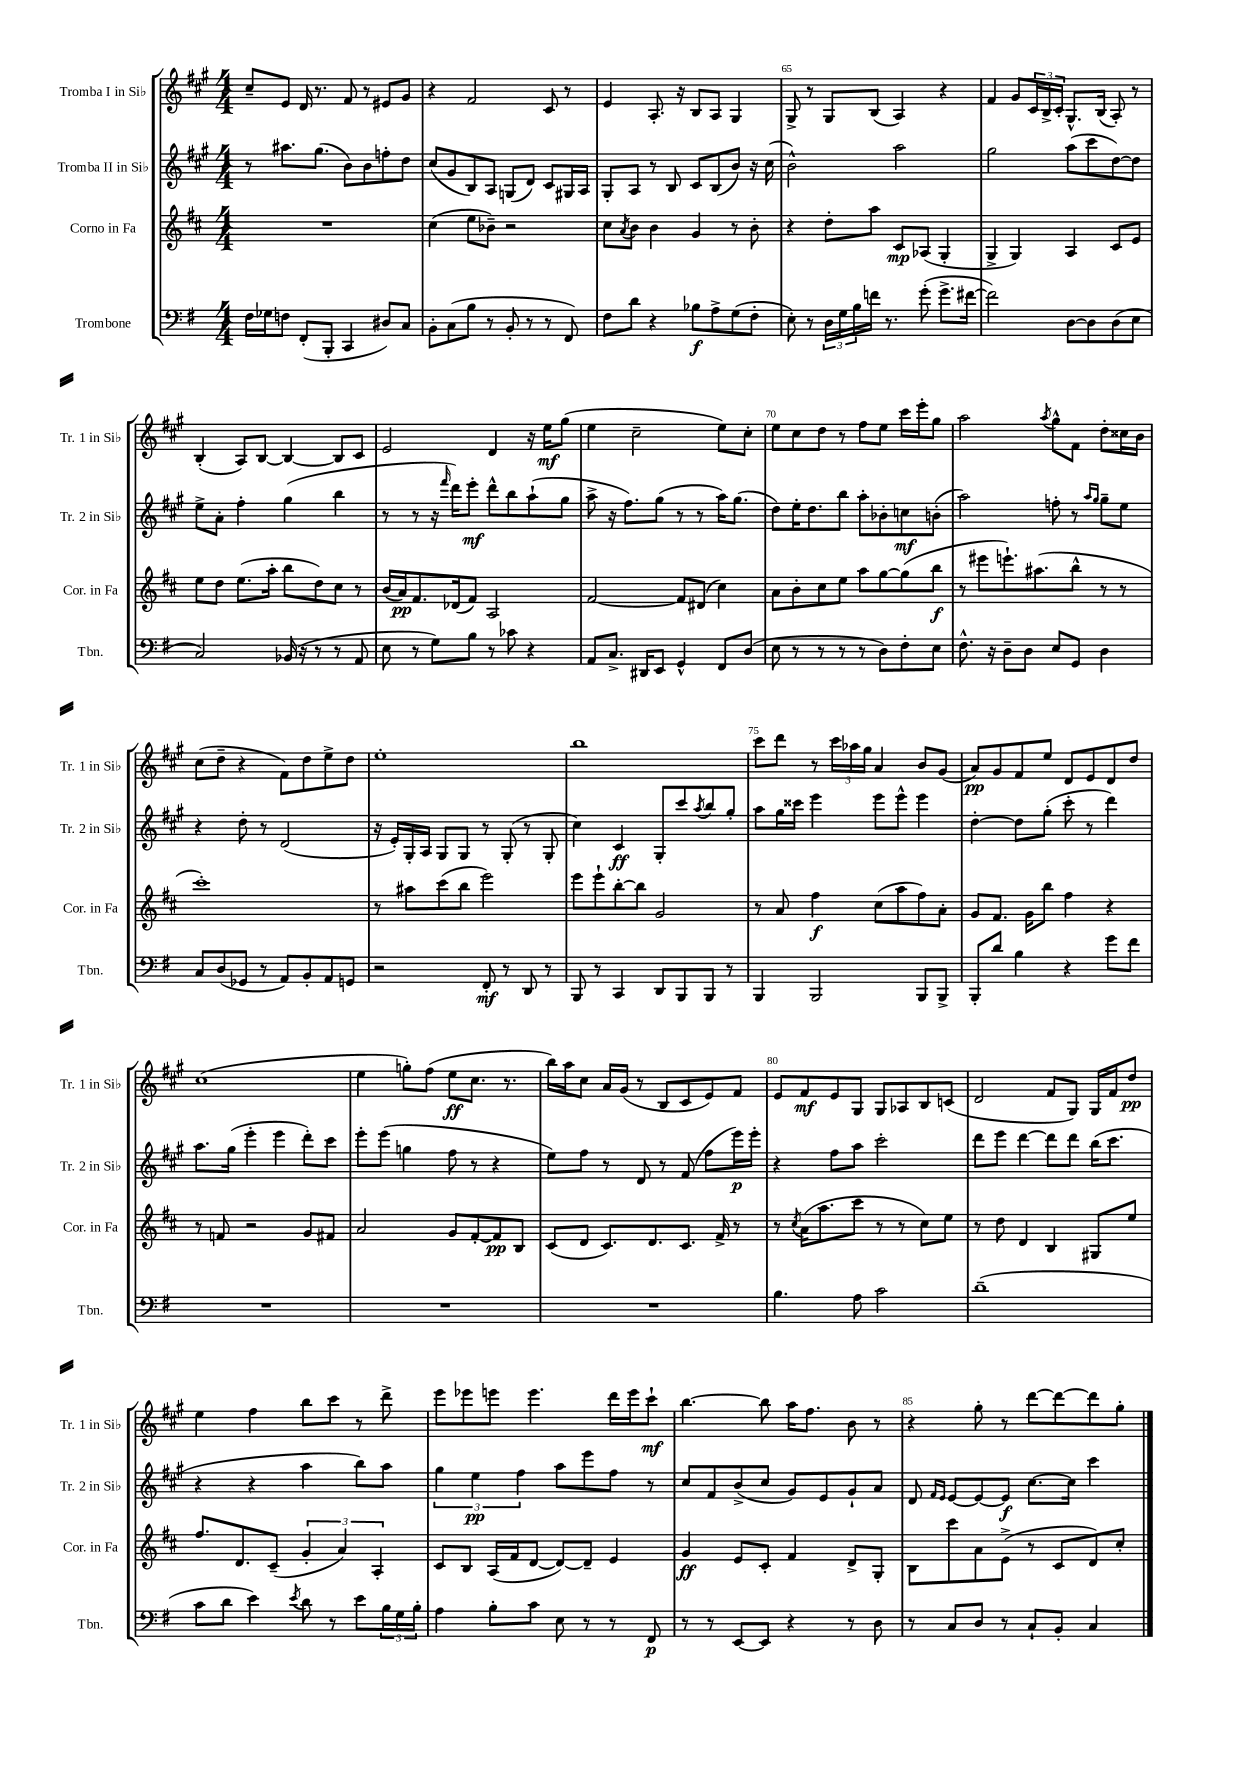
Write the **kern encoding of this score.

**kern	**dynam	**kern	**dynam	**kern	**dynam	**kern	**dynam
*part4	*part4	*part3	*part3	*part2	*part2	*part1	*part1
*staff4	*staff4	*staff3	*staff3	*staff2	*staff2	*staff1	*staff1
*I"Trombone	*	*I"Corno in Fa	*	*I"Tromba II in Si♭	*	*I"Tromba I in Si♭	*
*I'Tbn.	*	*I'Cor. in Fa	*	*I'Tr. 2 in Si♭	*	*I'Tr. 1 in Si♭	*
*clefF4	*	*clefG2	*	*clefG2	*	*clefG2	*
*k[f#]	*	*k[f#c#]	*	*k[f#c#g#]	*	*k[f#c#g#]	*
*M4/4	*	*M4/4	*	*M4/4	*	*M4/4	*
=62	=62	=62	=62	=62	=62	=62	=62
16F#\LL	.	1r	.	8r	.	8cc#~/L	.
16G-X\J	.	.	.	.	.	.	.
8Fn\J	.	.	.	8.aa#X\L	.	8e/J	.
(8FF#'/L	.	.	.	.	.	16d/	.
.	.	.	.	(8.gg#\J	.	8.r	.
8BBB'/J	.	.	.	.	.	.	.
4CC/	.	.	.	8b\L)	.	8f#/	.
.	.	.	.	8b\	.	8r	.
8D#X/L)	.	.	.	8ffn'\	.	8e#X/L	.
8C/J	.	.	.	8dd\J	.	8g#/J	.
=63	=63	=63	=63	=63	=63	=63	=63
8BB'\L	.	(4cc#\	.	(8cc#/L	.	4r	.
(8C\	.	.	.	8g#/	.	.	.
8B\J	.	8ee\L	.	8B/)	.	2f#/	.
8r	.	8b-X~\J)	.	8A/J	.	.	.
8BB'/	.	2r	.	(8Gn/L	.	.	.
8r	.	.	.	8d/J)	.	.	.
8r	.	.	.	8c#/L	.	8c#/	.
8FF#/)	.	.	.	16G#X/L	.	8r	.
.	.	.	.	16A/JJ	.	.	.
=64	=64	=64	=64	=64	=64	=64	=64
8F#\L	.	8cc#\L	.	8G#'/L	.	4e/	.
.	.	8qa/	.	.	.	.	.
8d\J	.	8b\J	.	8A/J	.	.	.
4r	.	4b\	.	8r	.	8.A'/	.
.	.	.	.	8B/	.	.	.
.	.	.	.	.	.	16r	.
8B-X\L	f	4g/	.	8c#/L	.	8B/L	.
8A^\	.	.	.	(8B/	.	8A/J	.
(8G\	.	8r	.	8b/J)	.	4G#/	.
8F#'\J	.	8b'\	.	16r	.	.	.
.	.	.	.	(16cc#\	.	.	.
=65	=65	=65	=65	=65	=65	=65	=65
8E'\)	.	4r	.	2b^^\)	.	8G#^/	.
8r	.	.	.	.	.	8r	.
24D\LL	.	8dd'\L	.	.	.	8G#/L	.
24G\	.	.	.	.	.	.	.
24B\	.	.	.	.	.	.	.
16fn\JJ	.	8aa\J	.	.	.	(8B/J	.
8.r	.	.	.	.	.	.	.
.	.	8c#/L	mp	2aa\	.	4A/)	.
(8g'\	.	(8A-X/J	.	.	.	.	.
8.g^\L	.	4G'/	.	.	.	4r	.
[16f#X\Jk	.	.	.	.	.	.	.
=66	=66	=66	=66	=66	=66	=66	=66
2f#\])	.	4G^/	.	2gg#\	.	4f#/	.
.	.	4G/)	.	.	.	8g#/L	.
.	.	.	.	.	.	24c#/L	.
.	.	.	.	.	.	24B^/	.
.	.	.	.	.	.	24c#'/JJ	.
[8D\L	.	4A/	.	(8aa\L	.	8.G#^^/L	.
8D\]	.	.	.	8ccc#\	.	.	.
.	.	.	.	.	.	(16B/Jk	.
(8D\	.	8c#/L	.	[8dd\)	.	8A'/)	.
8E\J	.	8e/J	.	8dd\J]	.	8r	.
!!LO:LB:g=z
=67	=67	=67	=67	=67	=67	=67	=67
2C/)	.	8ee\L	.	8ee^\L	.	(4B'/	.
.	.	8dd\J	.	8a'\J	.	.	.
.	.	(8.ee\L	.	4ff#'\	.	8A/L)	.
.	.	.	.	.	.	[8B/J	.
.	.	16aa'\Jk	.	.	.	.	.
(16BB-X/	.	8bb\L	.	(4gg#\	.	4B/_	.
16r	.	.	.	.	.	.	.
8r	.	8dd\)	.	.	.	.	.
8r	.	8cc#\J	.	4bb\	.	8B/L]	.
8AA/	.	8r	.	.	.	8c#/J	.
=68	=68	=68	=68	=68	=68	=68	=68
8E\	.	(16b/LL	.	8r	.	2e/	.
.	.	16a/J)	pp	.	.	.	.
8r	.	8.f#/	.	8r	.	.	.
8G\L)	.	.	.	16r	.	.	.
.	.	.	.	16qqfff#/	.	.	.
.	.	(16d-X/k	.	16ddd\KL)	.	.	.
8B\J	.	8f#/J)	.	8eee'\J	mf	.	.
8r	.	2A/	.	8ddd^^\L	.	4d/	.
8c-X\	.	.	.	8bb\	.	.	.
4r	.	.	.	(8aa`\	.	16r	.
.	.	.	.	.	.	16ee\KL	mf
.	.	.	.	8gg#\J	.	(8gg#\J	.
=69	=69	=69	=69	=69	=69	=69	=69
8AA/L	.	[2f#/	.	8aa^\	.	4ee\	.
8.C^/J	.	.	.	16r	.	.	.
.	.	.	.	8.ff#\L)	.	.	.
.	.	.	.	.	.	2cc#~\	.
16DD#X/KL	.	.	.	.	.	.	.
8EE/J	.	.	.	(8gg#\J	.	.	.
4GG^^/	.	8f#/L]	.	8r	.	.	.
.	.	(8d#X/J	.	8r	.	.	.
8FF#/L	.	4cc#\)	.	16aa\KL)	.	8ee\L)	.
.	.	.	.	(8.gg#\J	.	.	.
(8D/J	.	.	.	.	.	8cc#'\J	.
=70	=70	=70	=70	=70	=70	=70	=70
8E\	.	8a\L	.	8dd\L)	.	8ee\L	.
8r	.	8b'\	.	16ee'\K	.	8cc#\	.
.	.	.	.	8.dd\	.	.	.
8r	.	8cc#\	.	.	.	8dd\J	.
8r	.	8ee\J	.	8bb\J	.	8r	.
8r	.	8aa\L	.	8aa'\L	.	8ff#\L	.
8D\L)	.	[8gg\	.	8b-X'\	.	8ee\J	.
8F#'\	.	(8gg\]	.	8ccn\	mf	16ccc#\LL	.
.	.	.	.	.	.	16eee'\J	.
8E\J	.	8bb\J	f	(8bn'\J	.	8gg#\J	.
=71	=71	=71	=71	=71	=71	=71	=71
8.F#^^\	.	8r	.	2aa\)	.	2aa\	.
.	.	8eee#X\L	.	.	.	.	.
16r	.	.	.	.	.	.	.
8D~\L	.	8.eeen`\)	.	.	.	.	.
8D\J	.	.	.	.	.	.	.
.	.	(8.aa#X\	.	.	.	.	.
.	.	.	.	.	.	8qaa/	.
8E/L	.	.	.	8ffn'\	.	8gg#^^\L	.
8GG/J	.	8bb^^\J	.	8r	.	8f#\J	.
.	.	.	.	16qqaa/LL	.	.	.
.	.	.	.	16qqgg#/JJ	.	.	.
4D\	.	8r	.	8gg#~\L	.	8dd'\L	.
.	.	8r	.	8ee\J	.	16cc##X\L	.
.	.	.	.	.	.	16b\JJ	.
!!LO:LB:g=z
=72	=72	=72	=72	=72	=72	=72	=72
8C/L	.	1ccc#')	.	4r	.	(8cc#\L	.
(8D/	.	.	.	.	.	8dd~\J	.
8GG-X/J	.	.	.	8dd'\	.	4r	.
8r	.	.	.	8r	.	.	.
8AA/L)	.	.	.	(2d/	.	8f#\L)	.
8BB'/	.	.	.	.	.	8dd\	.
8AA/	.	.	.	.	.	8ee^\	.
8GGn/J	.	.	.	.	.	8dd\J	.
=73	=73	=73	=73	=73	=73	=73	=73
2r	.	8r	.	16r	.	1ee'	.
.	.	.	.	16e'/LL)	.	.	.
.	.	8aa#X\L	.	16G#'/	.	.	.
.	.	.	.	16A/JJ	.	.	.
.	.	(8ccc#\	.	8G#/L	.	.	.
.	.	8bb\J	.	8G#/J	.	.	.
8FF#'/	mf	2eee\)	.	8r	.	.	.
8r	.	.	.	(8G#'/	.	.	.
8DD/	.	.	.	8r	.	.	.
8r	.	.	.	8G#'/	.	.	.
=74	=74	=74	=74	=74	=74	=74	=74
8BBB/	.	8eee\L	.	4cc#\)	.	1bb	.
8r	.	8eee`\	.	.	.	.	.
4CC/	.	[8bb'\	.	4c#/	ff	.	.
.	.	8bb\J]	.	.	.	.	.
8DD/L	.	2g/	.	8G#'/L	.	.	.
8BBB/	.	.	.	8ccc#/	.	.	.
.	.	.	.	8qaa/	.	.	.
8BBB/J	.	.	.	8bb/	.	.	.
8r	.	.	.	8gg#'/J	.	.	.
=75	=75	=75	=75	=75	=75	=75	=75
4BBB/	.	8r	.	8aa\L	.	8ccc#\L	.
.	.	8a/	.	16gg#\L	.	8ddd\J	.
.	.	.	.	16ccc##X\JJ	.	.	.
2BBB/	.	4ff#\	f	4eee\	.	8r	.
.	.	.	.	.	.	24ccc#\LL	.
.	.	.	.	.	.	24aa-X\	.
.	.	.	.	.	.	24gg#\JJ	.
.	.	(8cc#\L	.	8eee\L	.	4a/	.
.	.	8aa\	.	8eee^^\J	.	.	.
8BBB/L	.	8ff#\)	.	4eee\	.	8b/L	.
8BBB^/J	.	8a'\J	.	.	.	(8g#/J	.
=76	=76	=76	=76	=76	=76	=76	=76
8BBB'/L	.	8g/L	.	[4dd'\	.	8a/L)	pp
8d/J	.	8.f#/J	.	.	.	8g#/	.
4B\	.	.	.	8dd\L]	.	8f#/	.
.	.	16g\KL	.	.	.	.	.
.	.	8bb\J	.	(8gg#'\J	.	8ee/J	.
4r	.	4ff#\	.	8ccc#'\	.	8d/L	.
.	.	.	.	8r	.	8e/	.
8g\L	.	4r	.	4ddd\)	.	8d/	.
8f#\J	.	.	.	.	.	8dd/J	.
!!LO:LB:g=z
=77	=77	=77	=77	=77	=77	=77	=77
1r	.	8r	.	8.aa\L	.	(1cc#	.
.	.	8fn/	.	.	.	.	.
.	.	.	.	(16gg#\Jk	.	.	.
.	.	2r	.	4eee'\	.	.	.
.	.	.	.	4eee\	.	.	.
.	.	8g/L	.	8ddd'\L)	.	.	.
.	.	8f#X/J	.	8ccc#\J	.	.	.
=78	=78	=78	=78	=78	=78	=78	=78
1r	.	2a/	.	8eee'\L	.	4ee\	.
.	.	.	.	(8eee\J	.	.	.
.	.	.	.	4ggn\	.	8ggn'\L)	.
.	.	.	.	.	.	(8ff#\J	.
.	.	8g/L	.	8ff#\	.	8ee\L	ff
.	.	[8f#'/	.	8r	.	8.cc#\J	.
.	.	8f#/]	pp	4r	.	.	.
.	.	.	.	.	.	8.r	.
.	.	8B/J	.	.	.	.	.
=79	=79	=79	=79	=79	=79	=79	=79
1r	.	(8c#/L	.	8ee\L)	.	16bb\LL)	.
.	.	.	.	.	.	16aa\J	.
.	.	8d/J	.	8ff#\J	.	8cc#\J	.
.	.	8.c#/L)	.	8r	.	16a/LL	.
.	.	.	.	.	.	(16g#/JJ	.
.	.	.	.	8d/	.	8r	.
.	.	8.d/	.	.	.	.	.
.	.	.	.	8r	.	8B/L	.
.	.	8.c#/J	.	(8f#/	.	8c#/	.
.	.	.	.	8ff#\L	.	8e/)	.
.	.	16f#^/	.	.	.	.	.
.	.	8r	.	16eee\L)	p	8f#/J	.
.	.	.	.	16eee'\JJ	.	.	.
=80	=80	=80	=80	=80	=80	=80	=80
4.B\	.	8r	.	4r	.	8e/L	.
.	.	8qcc#/	.	.	.	.	.
.	.	(16a\KL	.	.	.	8f#/	mf
.	.	8.aa\	.	.	.	.	.
.	.	.	.	8ff#\L	.	8e/	.
8A\	.	8ccc#\J	.	8aa\J	.	8G#/J	.
2c\	.	8r	.	2ccc#'\	.	8G#/L	.
.	.	8r	.	.	.	8A-X/	.
.	.	8cc#\L)	.	.	.	8B/	.
.	.	8ee\J	.	.	.	(8cn/J	.
=81	=81	=81	=81	=81	=81	=81	=81
(1d~	.	8r	.	8ddd\L	.	2d/	.
.	.	8dd\	.	8eee\J	.	.	.
.	.	4d/	.	[4ddd\	.	.	.
.	.	4B/	.	8ddd\L]	.	8f#/L	.
.	.	.	.	8ddd\J	.	8G#/J)	.
.	.	8G#X/L	.	(16bb\KL	.	16G#/LL	.
.	.	.	.	8.ccc#\J	.	16f#/J	.
.	.	8ee/J	.	.	.	8dd/J	pp
!!LO:LB:g=z
=82	=82	=82	=82	=82	=82	=82	=82
8c\L	.	8.ff#/L	.	4r	.	4ee\	.
8d\J	.	.	.	.	.	.	.
.	.	8.d/	.	.	.	.	.
4e\)	.	.	.	4r	.	4ff#\	.
.	.	(8c#~/J	.	.	.	.	.
8qe/	.	.	.	.	.	.	.
8d\	.	6g'/	.	4aa\	.	8bb\L	.
8r	.	.	.	.	.	8ccc#\J	.
.	.	6a/)	.	.	.	.	.
8e\L	.	.	.	8bb\L)	.	8r	.
.	.	6A'/	.	.	.	.	.
24B\L	.	.	.	8aa\J	.	8ddd^\	.
24G\	.	.	.	.	.	.	.
24B'\JJ	.	.	.	.	.	.	.
=83	=83	=83	=83	=83	=83	=83	=83
4A\	.	8c#/L	.	6gg#\	.	8eee\L	.
.	.	8B/J	.	.	.	8eee-X\	.
.	.	.	.	6ee\	pp	.	.
8B'\L	.	(16A/LL	.	.	.	8eeen\J	.
.	.	16f#/J	.	.	.	.	.
.	.	.	.	6ff#\	.	.	.
8c\J	.	[8d/J	.	.	.	4.eee\	.
8E\	.	8d/L_)	.	8aa\L	.	.	.
8r	.	8d~/J]	.	8eee\	.	.	.
8r	.	4e/	.	8ff#\J	.	16ddd\LL	.
.	.	.	.	.	.	16eee\J	.
8FF#/	p	.	.	8r	.	8ccc#`\J	mf
=84	=84	=84	=84	=84	=84	=84	=84
8r	.	4g/	ff	8cc#/L	.	[4.bb\	.
8r	.	.	.	8f#/	.	.	.
[8EE/L	.	8e/L	.	(8b^/	.	.	.
8EE/J]	.	8c#'/J	.	8cc#/J	.	8bb\]	.
4r	.	4f#/	.	8g#/L)	.	16aa\KL	.
.	.	.	.	.	.	8.ff#\J	.
.	.	.	.	8e/	.	.	.
8r	.	8d^/L	.	8g#`/	.	8b\	.
8D\	.	8G'/J	.	8a/J	.	8r	.
=85	=85	=85	=85	=85	=85	=85	=85
8r	.	8B\L	.	8d/	.	4r	.
.	.	.	.	16qqf#/LL	.	.	.
.	.	.	.	16qqe/JJ	.	.	.
8C/L	.	8ccc#\	.	[8e/L	.	.	.
8D/J	.	8a\	.	8e/_	.	8gg#'\	.
8r	.	(8e^\J	.	8e/J]	f	8r	.
8C`/L	.	8r	.	[8.cc#\L	.	[8ddd\L	.
8BB'/J	.	8c#/L	.	.	.	8ddd\_	.
.	.	.	.	16cc#\Jk]	.	.	.
4C/	.	8d/)	.	4ccc#\	.	8ddd\]	.
.	.	8cc#'/J	.	.	.	8gg#'\J	.
==	==	==	==	==	==	==	==
*-	*-	*-	*-	*-	*-	*-	*-
